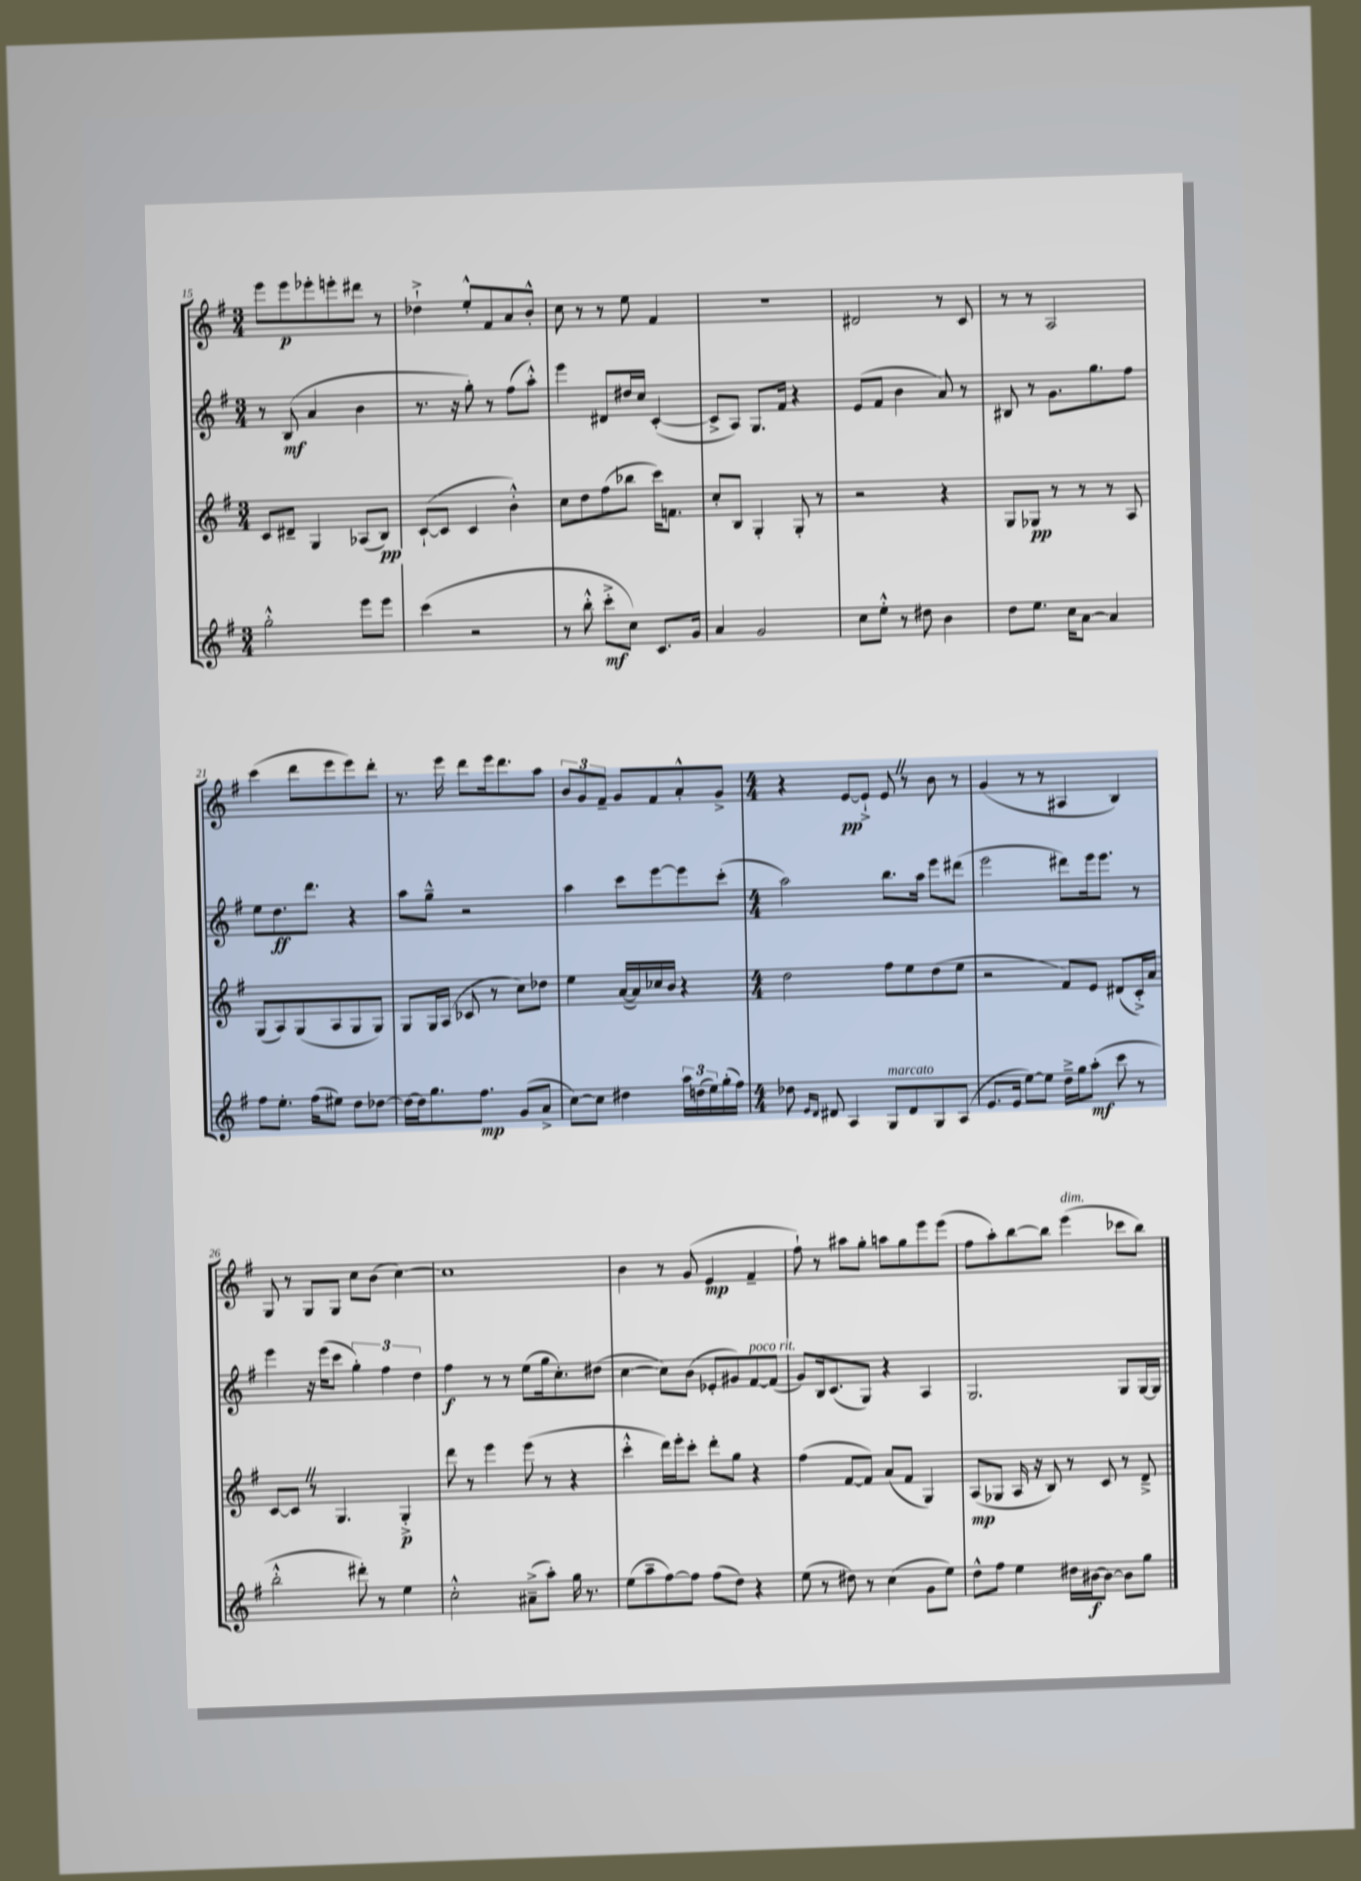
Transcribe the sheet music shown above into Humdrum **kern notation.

**kern	**kern	**kern	**kern
*staff4	*staff3	*staff2	*staff1
*clefG2	*clefG2	*clefG2	*clefG2
*k[f#]	*k[f#]	*k[f#]	*k[f#]
*M3/4	*M3/4	*M3/4	*M3/4
2gg'^^\	8c/L	8r	8eee\L
.	8d#~/J	(8B/	8eee\
.	4G/	4a/	8eee-'\
.	.	.	8eee'\
8eee\L	(8A-/L	4b\	8ddd#\J
8eee\J	8B/J)	.	8r
=	=	=	=
(4ccc\	([8c`/L	8.r	4dd-`^\
.	8c/]J	.	.
.	.	16r	.
2r	4c/	8gg'\)	8ee'^^/L
.	.	8r	8f#/
.	4b'^^\)	(8ff#\L	8a/
.	.	8aa'^^\J)	8b'^^/J
=	=	=	=
8r	8cc\L	4eee\	8cc\
8bb'^^\	8dd\	.	8r
8ccc'^\L	(8ff#\	8d#/L	8r
8cc\J)	8bb-\J	16dd#/L	8ee\
.	.	16cc/JJ	.
8.c/L	16ccc\LK)	([4c'/	4f#/
.	8.f\J	.	.
16g/Jk	.	.	.
=	=	=	=
4a/	8cc'/L	8c^/]L	2.r
.	8B/J	8A/J)	.
2g/	4G'/	8.G/L	.
.	.	16f#/Jk	.
.	8G'/	4r	.
.	8r	.	.
=	=	=	=
8cc\L	2r	(8e/L	2d#/
8ee'^^\J	.	8f#/J	.
8r	.	4b\	.
8dd#\	.	.	.
4b\	4r	8a/)	8r
.	.	8r	8c/
=	=	=	=
8dd\L	8G/L	8B#/	8r
8.ee\J	8G-/J	8r	8r
.	8r	8.g\L	2A/
16cc\LK	.	.	.
[8a\J	8r	.	.
.	.	8.gg\	.
4a/]	8r	.	.
.	8A/	8ff#\J	.
=	=	=	=
8ff#\L	(8G/L	8ee\L	(4ccc\
8.ee'\J	8A/)	8.dd\	.
.	(8G/	.	8ddd\L
(16ff#\LK	.	8.ddd\J	.
8ee#\J)	8A/	.	8eee\
8dd\L	8G/	4r	8eee\)
[8dd-\J	8G/J)	.	8ddd'\J
=	=	=	=
16dd-\_LL	8G/L	8aa\L	8.r
16dd-\]J	.	.	.
8.gg\	16G/L	8gg~^^\J	.
.	(16A/JJ	.	16eee\
.	8c-/	2r	8ddd\L
8.ff#\J	.	.	.
.	8r	.	16eee\k
.	.	.	8.ddd\
(8g/L	8cc\L)	.	.
8a^/J	8dd-\J	.	8aa\J
=	=	=	=
[8cc\L)	4ee\	4aa\	12b/L
.	.	.	12g/
8cc\]J	.	.	.
.	.	.	12f#~/J
4dd#\	([16a/LL	8ccc\L	8g/L
.	16a/])	.	.
.	16cc-/	[8eee\	8f#/
.	16b/JJ	.	.
24aa\LL	4r	8eee\]	8a'^^/
(24dd\	.	.	.
24ee\)	.	.	.
(16gg'\	.	(8ccc'\J	8g^/J
16ff#\JJ)	.	.	.
=	=	=	=
*M4/4	*M4/4	*M4/4	*M4/4
8dd-\	2dd\	2aa\)	4r
16qqe/LL	.	.	.
16qqd/JJ	.	.	.
8d#/	.	.	.
4A/	.	.	[8e/L
.	.	.	8e`^/]J
8G/L	8ff#\L	8.bb\L	8e/
8d#/	8ee\	.	8r
.	.	16aa\Jk	.
8G/	(8dd\	8eee\L	8b\
(8A/J	8ee\J	(8ddd#\J	8r
=	=	=	=
8.e/L	2r	2eee\	(4g/
16e/Jk	.	.	.
[8ee\L)	.	.	8r
8ee\]J	.	.	8r
16dd~^\LL	8f#/L)	8ddd#\L)	4A#/
16gg\J	.	.	.
(8aa'\J	8e/J	16eee\k	.
.	.	8.eee\J	.
8ccc\	(8d#/L	.	4B/)
8r	16c'^/L)	8r	.
.	16a/JJ	.	.
=	=	=	=
2bb'^^\	[8c/L	4eee\	8G/
.	8c/]J	.	8r
.	8r	16r	8G/L
.	.	(16eee\LK	.
.	4.G/	8ccc\J	8G/J
8ddd#'\)	.	6gg'\)	8cc\L
8r	.	.	(8b\J
.	.	6ff#\	.
4ee\	4G'^/	.	[4cc\)
.	.	6dd\	.
=	=	=	=
2cc'^^\	8ddd\	4ff#\	1cc]
.	8r	.	.
.	4eee\	8r	.
.	.	8r	.
(8a#~^\L	(8eee\	(8ee\L	.
8aa'\J)	8r	16gg\k	.
.	.	8.cc'\)	.
16gg\	4r	.	.
8.r	.	.	.
.	.	(8dd#\J	.
=	=	=	=
(8ee\L	4ccc'^^\	[4cc\	4b\
8aa~\	.	.	.
[8ff#\)	16ddd\LL)	8cc\]L)	8r
.	16eee'\J	.	.
8ff#\]J	8ccc'\J	(8b\J	(8g/
(8ff#\L	8ddd'\L	8e-'/L	4e/
8dd\J)	8gg\J	8g#/)	.
4r	4r	[8f#/	4f#~/
.	.	(8f#/]J	.
=	=	=	=
(8ee\	(4ff#\	8g/L)	8ff#`\)
8r	.	16B/k	8r
.	.	(8.c/	.
8dd#\)	[8f#/L	.	8aa#\L
8r	8f#/]J)	8G/J)	8gg'\J
(4cc\	(8a/L	4r	8aa\L
.	8f#/J	.	8gg\
8g\L	4G/)	4A/	8eee\
8ee\J)	.	.	(8eee\J
=	=	=	=
8dd^^\L	(8A/L	2.G/	8ff#\L
8ff#\J	8G-/J	.	8aa'\)
4ee\	16A/	.	[8bb\
.	16r	.	.
.	8B/)	.	8bb\]J
16dd#\LL	8r	.	(4eee\
[16b#\J	.	.	.
8b#\_J	8c/	.	.
8b#\]L	8r	8G/L	8ccc-\L
8gg\J	8d~^/	[16G/L	8bb\J)
.	.	16G/]JJ	.
==	==	==	==
*-	*-	*-	*-
